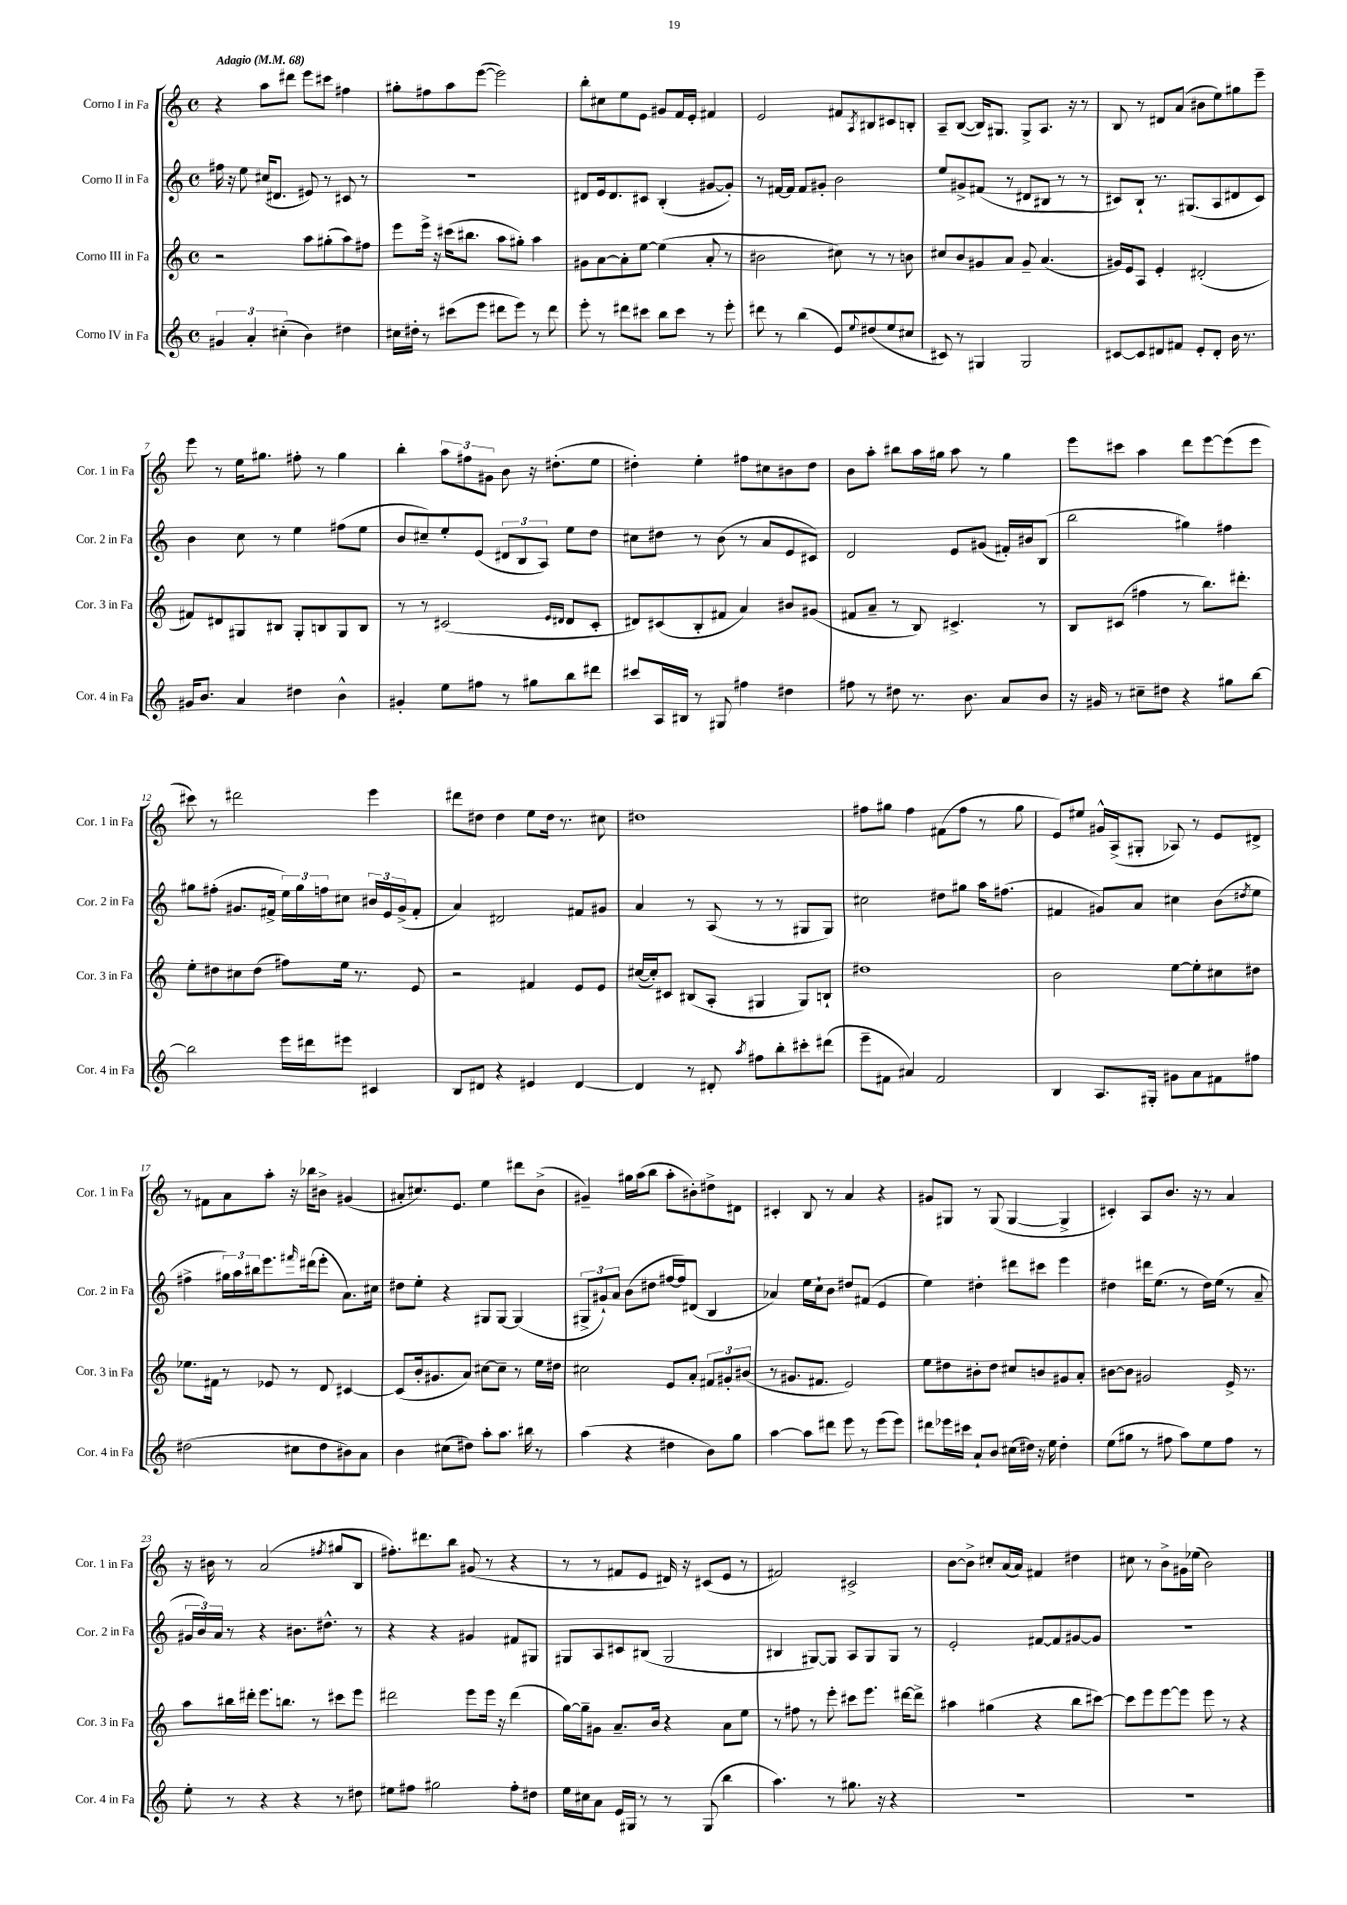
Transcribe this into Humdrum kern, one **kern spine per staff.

**kern	**kern	**kern	**kern
*part4	*part3	*part2	*part1
*staff4	*staff3	*staff2	*staff1
*I"Corno IV in Fa	*I"Corno III in Fa	*I"Corno II in Fa	*I"Corno I in Fa
*I'Cor. 4 in Fa	*I'Cor. 3 in Fa	*I'Cor. 2 in Fa	*I'Cor. 1 in Fa
*clefG2	*clefG2	*clefG2	*clefG2
*k[]	*k[]	*k[]	*k[]
*M4/4	*M4/4	*M4/4	*M4/4
*met(c)	*met(c)	*met(c)	*met(c)
*MM68	*MM68	*MM68	*MM68
=1	=1	=1	=1
!	!	!	!LO:TX:a:B:t=Adagio
6g#X/	2r	16ff#X\	4r
.	.	16r	.
.	.	8ee\	.
6a'/	.	.	.
.	.	(16cc#X/KL	8aa\L
.	.	8.d#X/J	.
(6cc#X'\	.	.	.
.	.	.	8ddd#X\J
4b\)	8aa\L	8e#X/)	8eee\L
.	(8gg#X'\	8r	8ccc#X\J
4dd#X\	8aa\)	8c#X/	4ff#X\
.	8ff#X\J	8r	.
=2	=2	=2	=2
16cc#X\LL	8eee\L	1r	8gg#X'\L
16dd#X'\JJ	.	.	.
8r	16eee^\Jk	.	8ff#X\
.	16r	.	.
(8ccc#X\L	(16ccc#X\KL	.	8aa\
.	8.bb#X\J	.	.
8eee\J	.	.	([8eee\J
8ddd#X\L	8aa\L	.	2eee\])
8eee\J)	8gg#X'\J)	.	.
8r	4aa\	.	.
8ddd#\	.	.	.
=3	=3	=3	=3
8eee'\	8g#X\L	8d#X/L	8bb'\L
8r	[8a\	16e/k	8cc#X\
.	.	8.d#/	.
8ddd#X\L	8a'\]	.	8ee\
8ccc#X\J	[8ee\J	8c#X/J	8e\J
8bb\L	(4ee\]	(4B'/	8g#X/L
8ccc#\J	.	.	16f/L
.	.	.	16e'/JJ
8r	8a'/	[8g#X/L	4f#X/
8eee'\	8r	8g#'/J])	.
=4	=4	=4	=4
8ddd#X\	2b#X\	8r	2e/
8r	.	[16f#X/LL	.
.	.	16f#/JJ]	.
(4bb\	.	8f#/L	.
.	.	8g#X'/J	.
8e/L)	8cc#X\)	2b\	8f#X/L
8qqee/	.	.	8qA/
(8dd#X/	8r	.	8B#X/
8ee/	8r	.	8c#X/
8cc#X/J	8bn\	.	8Bn'/J
=5	=5	=5	=5
8c#X/)	8cc#X/L	8ee/L	8A~/L
8r	8b/	8g#X^/	([8B/J
4G#X/	8g#X/	(8f#X/J	16B/KL])
.	.	.	8.G#X/J
.	8a/J	8r	.
2G#/	8g#~/	8d#X/L	8G#^/L
.	(4.a/	8B#X/J	8.A/J
.	.	8r	.
.	.	.	16r
.	.	8r	8r
=6	=6	=6	=6
[8c#X/L	16g#X/LL)	8c#X/L)	8B/
.	16e/J	.	.
8c#/]	8A/J	8B`/J	8r
8d#X/	4e'/	8.r	8d#X/L
8f#X/J	.	.	(8a/J
.	.	(8.G#X/L	.
8e'/L	(2d#X'/	.	8b#X\L
8d#'/J	.	8A/	8ee\)
16b\	.	8d#X/	8gg#X\
8.r	.	.	.
.	.	8c#/J)	8eee~\J
!!LO:LB:g=z
=7	=7	=7	=7
16g#X/KL	8f#X/L)	4b\	8eee\
8.b/J	.	.	.
.	8d#X/	.	8r
4a/	8G#X/	8cc\	16ee\KL
.	.	.	8.gg#X\J
.	8B#X/J	8r	.
4dd#X\	8G#'/L	4ee\	8ff#X'\
.	8Bn/	.	8r
4b^^\	8G#/	(8ff#X\L	4gg#\
.	8B/J	8ee\J	.
=8	=8	=8	=8
4g#X'/	8r	8b/L	4bb'\
.	8r	8cc#X~/)	.
8ee\L	(2c#X/	8ee'/	12aa\L
.	.	.	12ff#X\
8ff#X\J	.	(8e/J	.
.	.	.	12g#X\J
8r	.	12d#X/L	8b\
.	.	12B/	.
8gg#X\L	.	.	16r
.	.	12A/J)	.
.	.	.	(8.dd#X'\L
.	16qqe/LL	.	.
.	16qqd#X/JJ	.	.
8bb\	8d#/L	8ee\L	.
8ddd#X\J	8c#'/J	8dd\J	8ee\J
=9	=9	=9	=9
8ccc#X/L	8d#X/L)	8cc#X\L	4dd#X'\)
16A/L	(8c#X/	8dd#X\J	.
16B#X/JJ	.	.	.
8r	8B'/	8r	4ee'\
8G#X/	8f#X/J	(8b\	.
4ff#X\	4a/)	8r	8ff#X\L
.	.	8a/L	8cc#X\
4dd#X\	8b#X/L	8e/	8b#X\
.	(8g#X/J	8c#X/J)	8dd#\J
=10	=10	=10	=10
8ff#X\	8f#X/L	2d/	8b\L
8r	8a~/J	.	8aa'\J
8dd#X\	8r	.	8bb#X\L
8.r	8B/)	.	16aa\L
.	.	.	16gg#X\JJ
.	4.c#X^/	8e/L	8aa\
8.b\	.	.	.
.	.	(8g#X/J	8r
8a/L	.	16f#X'/LL)	4gg#\
.	.	16b#X/J	.
8b/J	8r	(8B/J	.
=11	=11	=11	=11
16r	8B/L	2bb\	8eee\L
16g#X/	.	.	.
8r	(8c#X/J	.	8ccc#X\J
8cc#X~\L	4ff#X\	.	4aa\
8dd#X\J	.	.	.
4r	8r	4gg#X\)	8ddd\L
.	8.bb\L)	.	[8eee\
8gg#X\L	.	4ff#X\	(8eee\]
.	8.ddd#X'\J	.	.
[8bb\J	.	.	8eee\J
!!LO:LB:g=z
=12	=12	=12	=12
2bb\]	8ee'\L	8gg#X\L	8ccc#X\)
.	8dd#X\	(8ff#X'\J	8r
.	8cc#X\	8.g#X/L	2ddd#X\
.	(8dd#\J	.	.
.	.	16f#X^/Jk	.
16eee\LL	8ff#X\L)	24ee\LL)	.
.	.	24gg#\	.
16ddd#X\J	.	.	.
.	.	24ffn\J	.
8eee#X\J	16ee\Jk	8cc#X\J	.
.	8.r	.	.
4c#X/	.	24b#X/LL	4eee\
.	.	24e/	.
.	.	(24g#^/J	.
.	8e/	8f#'/J	.
=13	=13	=13	=13
8B/L	2r	4a/)	8ddd#X\L
8d#X/J	.	.	8dd#X\J
4r	.	2d#X/	4dd#\
4e#X/	4f#X/	.	8ee\L
.	.	.	16dd#\Jk
.	.	.	8.r
[4d#/	8e/L	8f#X/L	.
.	8e/J	8g#X/J	8cc#X\
=14	=14	=14	=14
4d#/]	([16cc#X/LL	4a/	1dd#X
.	16cc#'/J])	.	.
.	8c#X/J	.	.
8r	(8B#X/L	8r	.
8d#X'/	8A'/J	(8A/	.
8qaa/	.	.	.
8ff#X\L	4G#X/	8r	.
8bb'\	.	8r	.
8ccc#X'\	8G#/L)	8G#X/L	.
(8ddd#X\J	8Bn`/J	8G#/J)	.
=15	=15	=15	=15
8eee~\L	1dd#X	2cc#X\	8ff#X\L
8f#X\J	.	.	8gg#X\J
4a#X/)	.	.	4ff#\
2f#/	.	8dd#X\L	(8f#X\L
.	.	8gg#X\J	8ff#\J
.	.	16aa\KL	8r
.	.	(8.ff#X\J	.
.	.	.	8gg#\
=16	=16	=16	=16
4B/	2b\	4f#X/	8e/L)
.	.	.	8ee#X/J
8.A/L	.	8g#X/L)	16g#X^^/LL
.	.	.	(16A^/J
.	.	8a/J	8G#X'/J
16G#X'/Jk	.	.	.
8g#X\L	[8ee\L	4cc#X\	8A-X/)
8a\	8ee'\]	.	8r
8f#X\	8cc#X\	(8b\L	8e/L
.	.	8qdd#X/	.
8ff#X\J	8dd#X\J	8ee\J	8d#X^/J
!!LO:LB:g=z
=17	=17	=17	=17
(2dd#X\	8.ee-X\L	4ff#X^\	8r
.	.	.	8f#X\L
.	16f#X\Jk	.	.
.	8r	24gg#X\LL)	8a\
.	.	24aa\	.
.	.	24bb#X\J	.
.	8e-X/	8.eee\	8aa'\J
8cc#X\L	8r	.	16r
.	.	16qqfff#X/	.
.	.	(16ddd#X\k	16bb-X\KL
8dd#\	8d/	8eee'\J	8b#X^\J
8b#X\)	[4c#X/	8.a\L)	(4g#X/
8a\J	.	.	.
.	.	16cc#X\Jk	.
=18	=18	=18	=18
4b\	(8c#/L]	8dd#X\L	8a#X'/L
.	16b'/k	8ee'\J	8.cc#X/)
.	8.g#X/	.	.
(8cc#X\L	.	4r	.
.	.	.	8.e/J
8dd#X\J)	8a/J)	.	.
8aa'\L	[8cc#X\L	8G#X/L	4ee\
8.aa\J	8cc#~\J]	[8G#/J	.
.	8r	(4G#/]	8ddd#X\L
16bb#X\	.	.	.
8r	16ee\LL	.	(8b^\J
.	16dd#X\JJ	.	.
=19	=19	=19	=19
(4aa\	2cc#X\	12G#X^/L	4g#X~/)
.	.	12g#X`/)	.
.	.	12a/J	.
4r	.	(8b\L	16gg#X\LL
.	.	.	(16aa\J
.	.	8dd#X\J	8bb\J
4dd#X\	8e/L	[16ff#X/LL	8aa'\L
.	.	16ff#/J])	.
.	8a'/J	(8d#X/J	8b#X'\)
8b\L)	12f#X/L	4B/	8dd#X^\
.	12g#X'/	.	.
8gg\J	.	.	8d#X\J
.	(12b#X/J	.	.
=20	=20	=20	=20
[4aa\	8r	4a-X/)	4c#X'/
.	8.g#X/L	.	.
8aa\L]	.	16ee\LL	8B/
.	8.f#X/J	16cc`\J	.
8ddd#X\J	.	8b\J	8r
8eee\	2e/)	8dd#X/L	4a/
8r	.	(8f#X/J	.
(8eee\L	.	4e/	4r
8eee\J)	.	.	.
=21	=21	=21	=21
8ddd#X\L	8ee\L	4ee\)	8g#X/L
16eee-X\L	8dd#X\	.	8G#X/J
16ccc#X\JJ	.	.	.
8a`/L	8b#X'\	4dd#X'\	8r
8b/J	8dd#\J	.	(8G#/
(16cc#X\LL	8cc#X/L	8ddd#X\L	[4G#/
16dd#X\JJ)	.	.	.
16r	8bn/	8ccc#X\J	.
16ee\	.	.	.
4dd#'\	8g#X/	4eee\	4G#^/]
.	8a'/J	.	.
=22	=22	=22	=22
(8ee\L	[8b#X\L	4dd#X\	4c#X'/)
8gg#X\J	8b#\J]	.	.
8r	2g#X/	16ddd#X\KL	8A/L
.	.	(8.ee\J	.
8ff#X\	.	.	8.b/J
8aa\L)	.	8r	.
.	.	.	16r
8ee\	.	16dd#\LL)	8r
.	.	(16ee\JJ	.
8ff#\J	16e^/	8r	4a/
.	8.r	.	.
8r	.	8a~/	.
!!LO:LB:g=z
=23	=23	=23	=23
8ee'\	8aa\L	24g#X/LL	16r
.	.	24b/)	.
.	.	.	16b#X\
.	.	24a/JJ	.
8r	16bb#X\L	8r	8r
.	16ddd#X'\JJ	.	.
4r	8.eee\L	4r	(2a/
.	8.bbn\J	.	.
4r	.	8.b#X\L	.
.	8r	.	.
.	.	8.dd#X^^\J	.
.	.	.	8qff#X/
8r	8ccc#X\L	.	8gg#X/L
8dd#X\	8eee\J	8r	8B/J
=24	=24	=24	=24
8ee#X\L	2ddd#X\	4r	8.ff#X'\L)
8ff#X\J	.	.	.
.	.	.	8.ddd#X\
2gg#X\	.	4r	.
.	.	.	8bb\J
.	8eee\L	4g#X/	(8g#X/
.	16eee\Jk	.	8r
.	16r	.	.
8ff#'\L	(4ddd#\	8f#X/L	4r
8dd#X\J	.	8G#X/J	.
=25	=25	=25	=25
16ee\LL	[16gg\LL)	8G#X/L	8r
16cc#X\J	16gg~\J]	.	.
8a\J	8g#X\J	8A/	8r
16e/LL	8.a~/L	8c#X/	8f#X/L
16G#X/JJ	.	.	.
8r	.	(8B#X/J	8e/J
.	16b/Jk	.	.
8r	4r	2G#/	16d#X/)
.	.	.	16r
(8G#/	.	.	(8c#X/L
4bb\	8a\L	.	8e/J
.	8ee\J	.	8r
=26	=26	=26	=26
4.aa\)	8r	4B#X/	2f#X/)
.	8ff#X\	.	.
.	8r	[8G#X/L)	.
8r	8eee'\	8G#/J]	.
8.gg#X\	8ccc#X\L	8A/L	2c#X^/
.	8.eee\J	8G#/	.
16r	.	.	.
4r	.	8G#/J	.
.	[16ddd#X\KL	.	.
.	8ddd#^\J]	8r	.
=27	=27	=27	=27
1r	4aa#X\	2e'/	[8b\L
.	.	.	8b^\J]
.	(4gg#X\	.	8cc#X'/L
.	.	.	(16a/L
.	.	.	16a/JJ)
.	4r	[8f#X/L	4f#X/
.	.	8f#/]	.
.	8bb\L	[8g#X/	4dd#X\
.	[8ccc#X\J)	8g#/J]	.
=28	=28	=28	=28
1r	8ccc#\L]	1r	8cc#X\
.	8eee\	.	8r
.	[8eee\	.	8b^\L
.	8eee\J]	.	16g#X\L
.	.	.	(16ee-X\JJ
.	8eee\	.	2b\)
.	8r	.	.
.	4r	.	.
==	==	==	==
*-	*-	*-	*-
